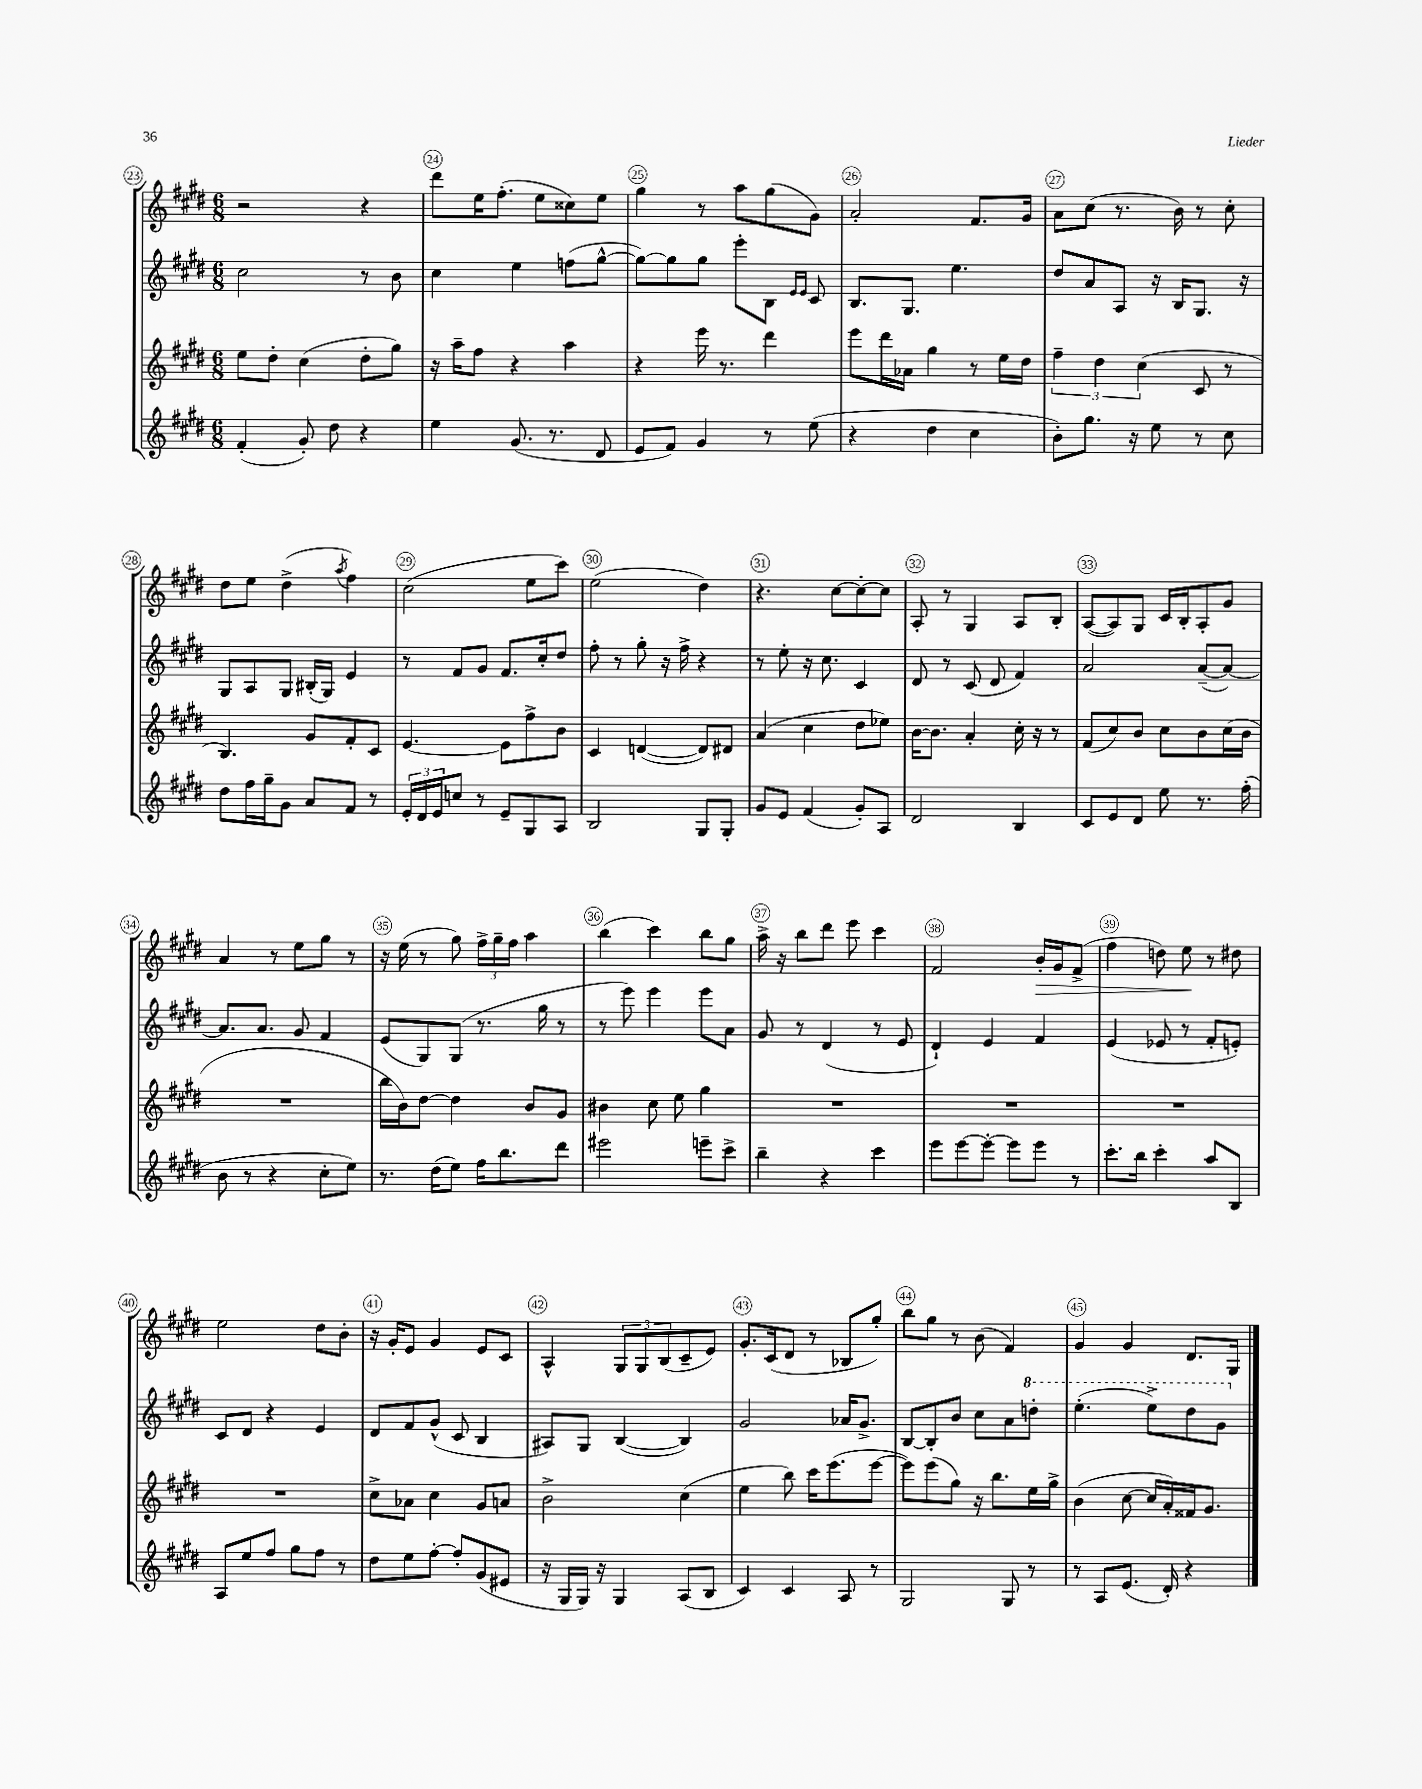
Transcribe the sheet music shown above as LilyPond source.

<<
\new StaffGroup <<
\new Staff = "s0" {
    \clef treble \key e \major \numericTimeSignature \time 6/8
    r2 r4 |
    dis'''8 e''16 fis''8.-.( e''8 cisis''8) e''8 |
    gis''4 r8 a''8 gis''8( gis'8) |
    a'2-. fis'8. gis'16 |
    a'8 cis''8( r8. b'16) r8 cis''8-. |
    dis''8 e''8 dis''4->( \acciaccatura { a''8 } fis''4) |
    cis''2( e''8 cis'''8) |
    e''2( dis''4) |
    r4. cis''8~ cis''8~-. cis''8 |
    a8-. r8 gis4 a8 b8-. |
    a8~( a8) gis8 cis'16 b16-. a8-. gis'8 |
    a'4 r8 e''8 gis''8 r8 |
    r16 e''16( r8 gis''8) \tuplet 3/2 { fis''16-> gis''16-- fis''16 } a''4 |
    b''4( cis'''4) b''8 gis''8 |
    a''16-> r16 b''8 dis'''8 e'''8 cis'''4 |
    fis'2 b'16-.\> gis'16 fis'8->( |
    fis''4 d''8) e''8\! r8 dis''8 |
    e''2 dis''8 b'8-. |
    r16 gis'16-. e'8 gis'4 e'8 cis'8 |
    a4-^ \tuplet 3/2 { gis8 gis8 b8( } cis'8-- e'8) |
    gis'8.-. cis'16( dis'8 r8 bes8 gis''8-.) |
    b''8 gis''8 r8 b'8( fis'4) |
    gis'4 gis'4 dis'8. gis16 \bar "|." |
}
\new Staff = "s1" {
    \clef treble \key e \major \numericTimeSignature \time 6/8
    cis''2 r8 b'8 |
    cis''4 e''4 f''8( gis''8~-^ |
    gis''8~) gis''8 gis''8 e'''8-. b8 \grace { e'16 e'16 } cis'8 |
    b8. gis8. e''4. |
    dis''8 a'8 a8 r16 b16 gis8. r16 |
    gis8 a8 gis8 bis16-.( gis16) e'4 |
    r8 fis'8 gis'8 fis'8. cis''16-. dis''8 |
    fis''8-. r8 gis''8-. r16 fis''16-> r4 |
    r8 e''8-. r16 cis''8. cis'4 |
    dis'8 r8 cis'8( dis'8 fis'4) |
    a'2 a'8~--( a'8~) |
    a'8. a'8. gis'8 fis'4 |
    e'8( gis8) gis8( r8. gis''16 r8 |
    r8 e'''8) e'''4 e'''8 a'8 |
    gis'8 r8 dis'4( r8 e'8 |
    dis'4-!) e'4 fis'4 |
    e'4( ees'8 r8 fis'8-. e'8-.) |
    cis'8 dis'8 r4 e'4 |
    dis'8 fis'8 gis'8-^( cis'8 b4 |
    ais8) gis8 b4~( b4) |
    gis'2 aes'16 gis'8.-> |
    b8~ b8-. b'8 cis''8 a'8 \ottava #1 d'''8-. |
    e'''4.-.( e'''8->) dis'''8 gis''8 \ottava #0 \bar "|." |
}
\new Staff = "s2" {
    \clef treble \key e \major \numericTimeSignature \time 6/8
    e''8 dis''8-. cis''4( dis''8-. gis''8) |
    r16 a''16-- fis''8 r4 a''4 |
    r4 e'''16 r8. dis'''4 |
    e'''8 dis'''16 aes'16 gis''4 r8 e''16 dis''16 |
    \tuplet 3/2 { fis''4-- dis''4 cis''4( } cis'8 r8 |
    b4.) gis'8 fis'8-. cis'8 |
    e'4.~ e'8 fis''8-> b'8 |
    cis'4 d'4~( d'8) dis'8 |
    a'4( cis''4 dis''8 ees''8) |
    b'16~ b'8. a'4-. cis''16-. r16 r8 |
    fis'8( cis''8) b'8 cis''8 b'8 cis''16( b'16 |
    R2. |
    b''16 b'16) dis''8~ dis''4 b'8 gis'8 |
    bis'4 cis''8 e''8 gis''4 |
    R2. |
    R2. |
    R2. |
    R2. |
    cis''8-> aes'8 cis''4 gis'8 a'8 |
    b'2-> cis''4( |
    e''4 b''8) cis'''16 e'''8.( e'''8~ |
    e'''8) e'''8( gis''8) r16 b''8. e''16 gis''16-> |
    b'4( cis''8~ cis''16 a'16-.) fisis'16 gis'8. \bar "|." |
}
\new Staff = "s3" {
    \clef treble \key e \major \numericTimeSignature \time 6/8
    fis'4-.( gis'8-.) dis''8 r4 |
    e''4 gis'8.( r8. dis'8 |
    e'8 fis'8) gis'4 r8 e''8( |
    r4 dis''4 cis''4 |
    b'8-.) gis''8. r16 e''8 r8 cis''8 |
    dis''8 fis''16 gis''16-- gis'8 a'8 fis'8 r8 |
    \tuplet 3/2 { e'16-. dis'16 e'16 } c''8 r8 e'8-- gis8 a8 |
    b2 gis8 gis8-. |
    gis'8 e'8 fis'4( gis'8-.) a8 |
    dis'2 b4 |
    cis'8 e'8 dis'8 e''8 r8. fis''16-.( |
    b'8 r8 r4 cis''8-. e''8) |
    r8. dis''16( e''8) fis''16 b''8. dis'''8 |
    eis'''2 e'''8-- cis'''8-> |
    b''4-- r4 cis'''4 |
    e'''8 e'''8~ e'''8~-. e'''8 e'''8 r8 |
    cis'''8.-. b''16 cis'''4-. a''8 b8 |
    a8 e''8 fis''8 gis''8 fis''8 r8 |
    dis''8 e''8 fis''8~-. fis''8-. gis'8( eis'8 |
    r16 gis16 gis16) r16 gis4 a8( b8 |
    cis'4) cis'4 a8 r8 |
    gis2 gis8 r8 |
    r8 a8 e'8.( dis'16-.) r4 \bar "|." |
}
>>
>>
\layout { \context { \Score currentBarNumber = #23 \override BarNumber.break-visibility = ##(#f #t #t) barNumberVisibility = #all-bar-numbers-visible \override BarNumber.stencil = #(make-stencil-circler 0.1 0.3 ly:text-interface::print) } }
